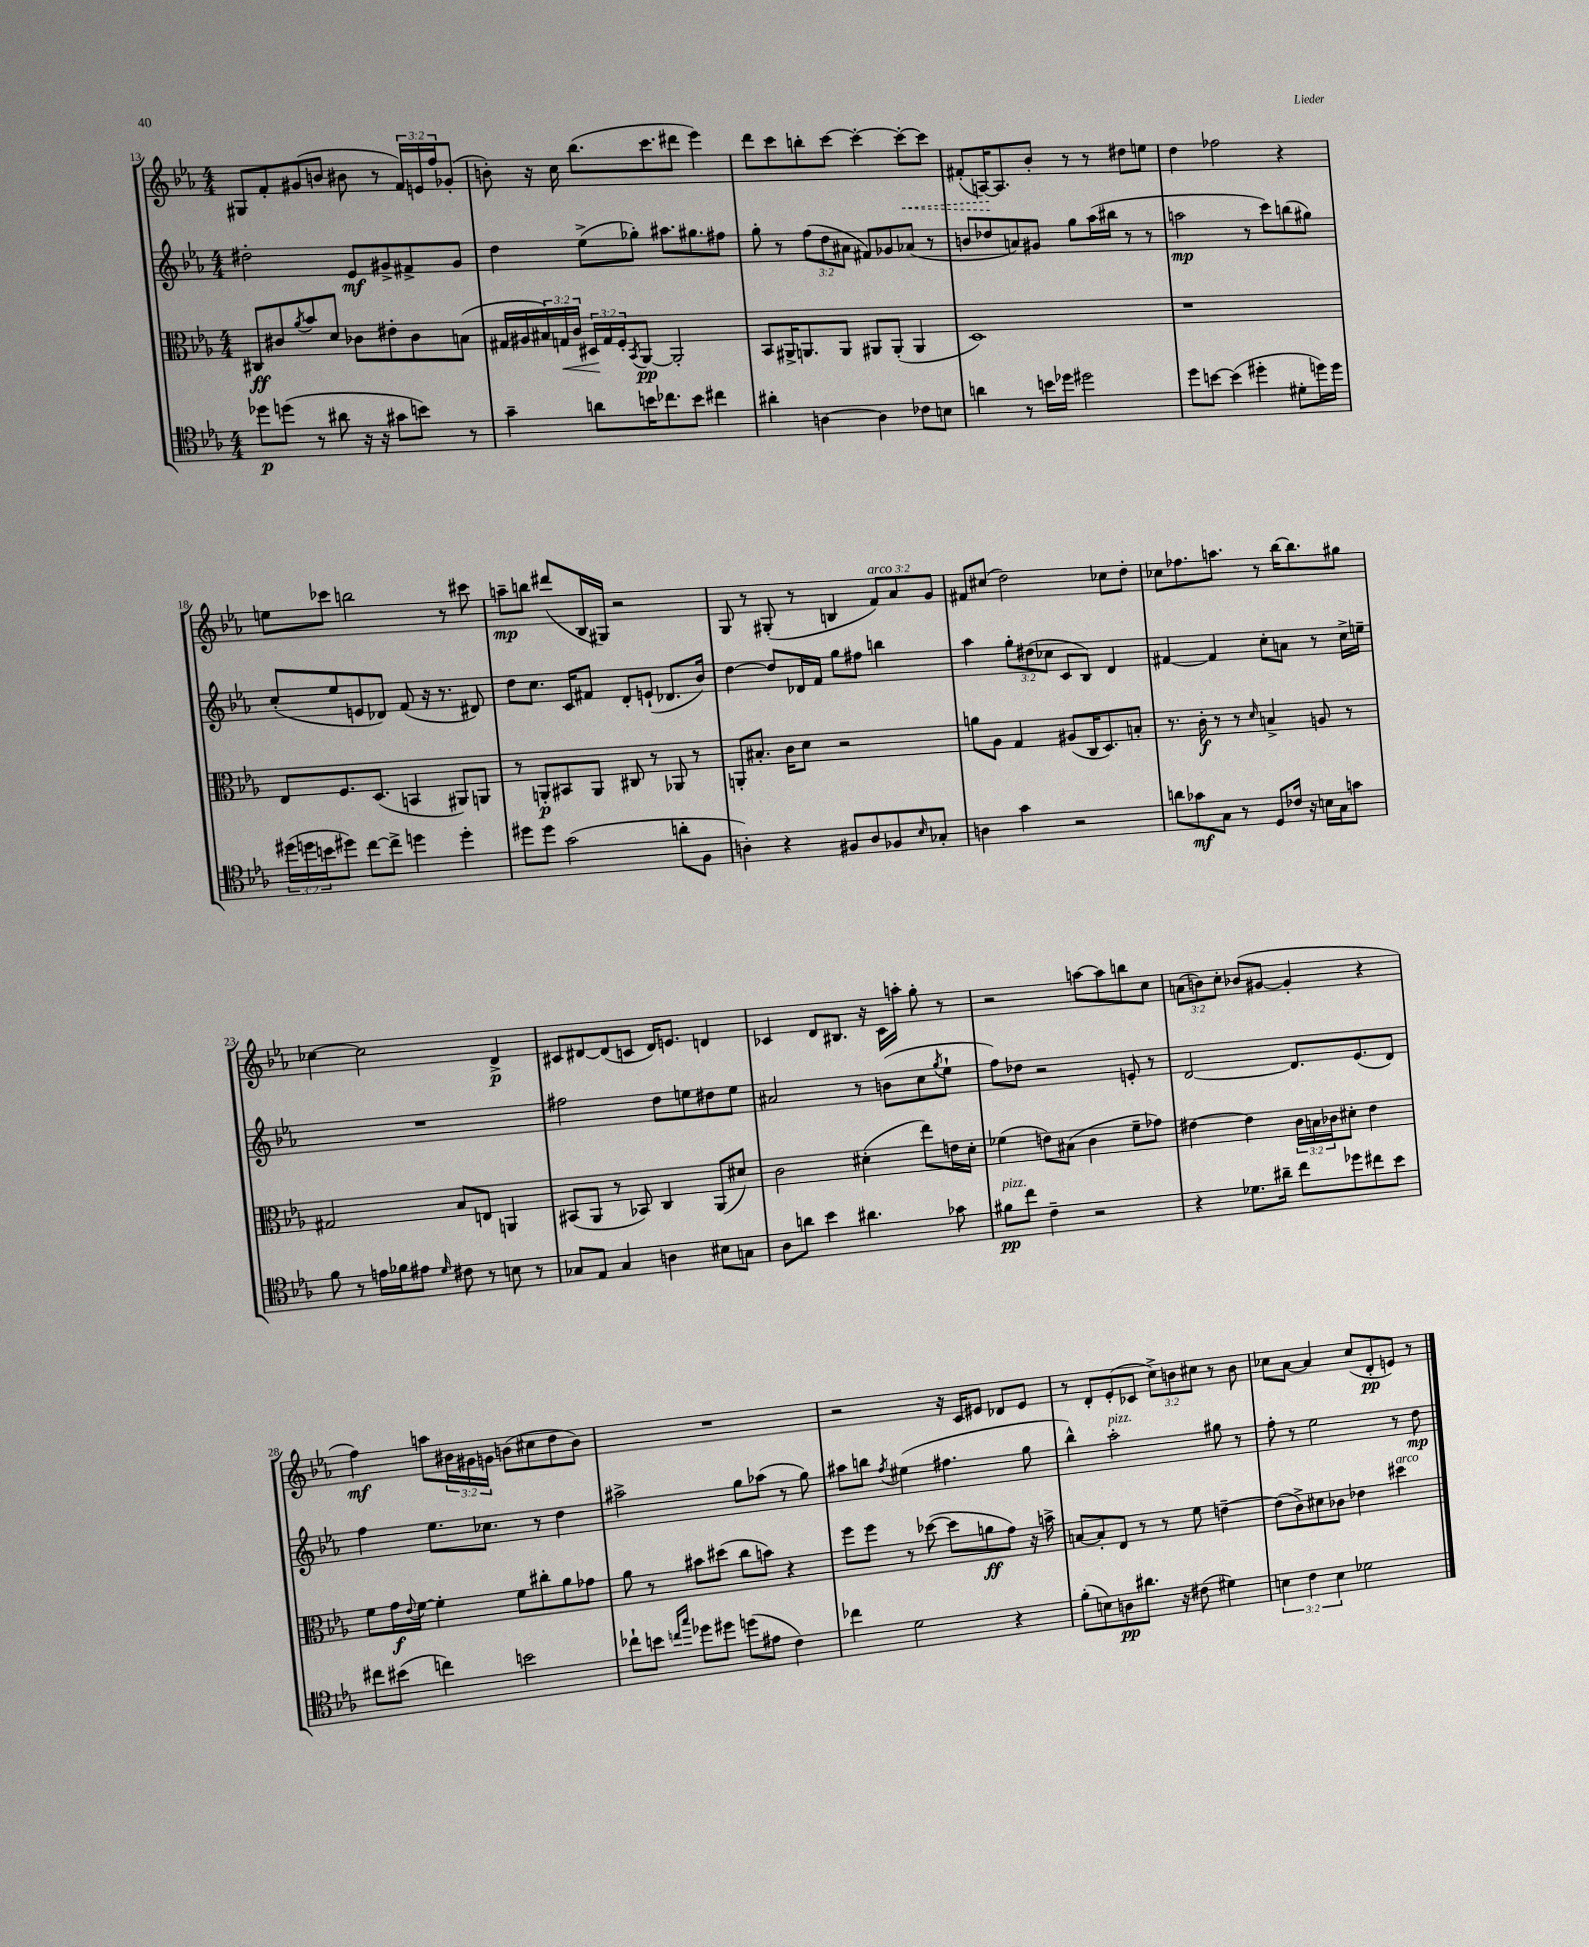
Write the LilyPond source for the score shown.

<<
\new StaffGroup <<
\new Staff = "s0" {
    \clef treble \key ees \major \numericTimeSignature \time 4/4 \override Staff.TupletNumber.text = #tuplet-number::calc-fraction-text
    gis8 f'8-. gis'8( b'8 bis'8 r8 \tuplet 3/2 { f'16) e'16 f''16 } ges'8-.( |
    b'8-.) r16 c''16 bes''8.( c'''8. dis'''8 ees'''4) |
    d'''8 c'''8 b''8-. c'''8~ c'''4~-. \once \override Hairpin.style = #'dashed-line c'''8~-.\< c'''8 |
    fis'8-.( a16~\!) a8. bes'8-. r8 r8 dis''8 e''8 |
    d''4 fes''2 r4 |
    e''8 ces'''8 b''2 r8 cis'''8 |
    a''8--\mp b''8 dis'''8( bes16 gis16) r2 |
    g8 r8 gis8-.( r8 b4 \tuplet 3/2 { f'8^\markup { \italic "arco" }) aes'8 g'8 } |
    fis'8 cis''8( d''2) ces''8 d''8-. |
    ces''8 fes''8. a''8. r8 bes''16~ bes''8. gis''8 |
    ces''4~ ces''2 d'4->\p |
    cis'8 dis'8~ dis'8( c'8 dis'16) e'8. d'4 |
    ces'4 d'8 bis8. r16 ces'16 a''16-. g''8-. r8 |
    r2 a''8~ a''8 b''8 c''8 |
    \tuplet 3/2 { a'8( b'8) c''8-. } bes'8( gis'8~ gis'4-. r4 |
    f''4\mf) a''8 \tuplet 3/2 { bis'16 gis'16 g'16 } b'8( cis''8 d''8 b'8) |
    R1 |
    r2 r16 c'16 eis'8 des'8 eis'8 |
    r8 d'8-. ees'8-.( ces'8 \tuplet 3/2 { c''8->) b'8 cis''8 } r8 b'8 |
    ces''8 aes'8~ aes'4 ces''8( d'8-.\pp e'8) r8 \bar "|." |
}
\new Staff = "s1" {
    \clef treble \key ees \major \numericTimeSignature \time 4/4 \override Staff.TupletNumber.text = #tuplet-number::calc-fraction-text
    dis''2-. ees'8\mf gis'8-> fis'8-> gis'8 |
    d''4 ees''8->( ges''8-.) ais''8. gis''8. fis''8 |
    g''8-. r8 \tuplet 3/2 { f''8( d''8 ais'8 } fis'8) ges'8 aes'8( r8 |
    b'8 des''8 a'8) gis'8 g''8 aes''16( bis''16 r8 r8 |
    a''2\mp r8 c'''8) b''8( gis''8) |
    c''8-.( ees''8 e'8 des'8) f'8( r16 r8. dis'8) |
    d''8 c''8. c'16 fis'8 d'8-. e'8-!( des'8. bes'16) |
    d''4~ d''8 des'16 f'16 g''8 fis''8 b''4 |
    aes''4 \tuplet 3/2 { g''8-. dis''8( ces''8 } c'8 bes8) d'4 |
    fis'4~ fis'4 c''8-. a'8 r8 c''16-> e''16-- |
    R1 |
    fis''2 d''8 e''8 dis''8 e''8 |
    ais'2 r8 b'8( c''8 \acciaccatura { g''8 } ees''8-! |
    f''8) des''8 r2 e'8-. r8 |
    d'2~ d'8. ees'8.( d'8) |
    f''4 ees''8. ces''8. r8 d''4 |
    ais''2-> g''8 aes''8( r8 g''8) |
    ais''8 b''8 \acciaccatura { f''8 } eis''4( fis''4. g''8 |
    bes''4-^) aes''2-.^\markup { \italic "pizz." } gis''8 r8 |
    f''8-. r8 ees''2 r8 d''8\mp \bar "|." |
}
\new Staff = "s2" {
    \clef alto \key ees \major \numericTimeSignature \time 4/4 \override Staff.TupletNumber.text = #tuplet-number::calc-fraction-text
    cis8\ff cis'8 \acciaccatura { aes'8 } bes'8 d'8 ces'8 eis'8-. ces'8 b8( |
    gis16 ais16 \tuplet 3/2 { bis16) g16\< c'16 } \tuplet 3/2 { dis16\! g16 f16-. } \acciaccatura { bes,8 } aes,8~\pp aes,2-. |
    bes,8 ais,16-> a,8. a,8 ais,8 ais,8-.( ais,4 |
    d1) |
    r1 |
    ees8 f8. d8.( b,4 ais,8) a,8 |
    r8 a,8-.\p bis,8 a,8 cis8 r8 aes,8 r8 |
    a,8-. bis8.-. c'16 d'8 r2 |
    a'8 aes8 g4 ais8( c16 d8.) b8-. |
    r8. c'16-.\f r8 r8 \grace { d'16 } b4-> a8 r8 |
    gis2 bes8 e8 a,4 |
    bis,8( aes,8 r8 bes,8) c4 aes,8( dis'8) |
    c'2 dis'4-.( ees''8) e'16 dis'16-. |
    fes'4( e'8) bis8( c'4 fes'8-- ges'8) |
    eis'4~ eis'4 \tuplet 3/2 { c'16 b16 ces'16 } dis'8-. eis'4 |
    f'8 g'16\f \appoggiatura { ees'8 } f'16~ f'4-. f'8 cis''8-. aes'8 ges'8 |
    aes'8 r8 bis'8 dis''8( c''8 b'8) r4 |
    f''8 f''8 r8 des''8~( des''8 a'8\ff g'8) r16 b'16-> |
    b8~ b8-. ees8 r8 r8 f'8 e'4~-- |
    e'8( c'8->) dis'8 ces'8 ees'4 dis''4^\markup { \italic "arco" } \bar "|." |
}
\new Staff = "s3" {
    \clef tenor \key ees \major \numericTimeSignature \time 4/4 \override Staff.TupletNumber.text = #tuplet-number::calc-fraction-text
    des''8\p d''8( r8 ais'8 r16 r16 gis'8 b'8) r8 |
    g'4-- a'8 b'16 ces''8. b'8 cis''4 |
    ais'4-. a4~ a4 ces'8 b8 |
    a'4 r8 b'16 des''16 dis''2 |
    d''8 b'8~ b'4( dis''4-. dis'8-. d''16) d''16 |
    \tuplet 3/2 { dis''16( d''16 b'16 } dis''8) c''8~ c''8-> d''4 d''4-. |
    dis''8 dis''8 g'2( a'8-. f8 |
    a4-.) r4 fis8 a8 fes8 \grace { bes16 } ges8-. |
    a4 g'4 r2 |
    a'8 ges'8\mf g8 r8 d8 ces'16 r16 b16 g16 g'8 |
    f'8 r8 e'16 fes'16 eis'8 \grace { d'16 } cis'8 r8 b8 r8 |
    ges8 ees8 ges4 a4 bis8 g8 |
    aes8 a'8 bes'4 ais'4. ges'8 |
    fis'8\pp^\markup { \italic "pizz." } c''8 c'4-- r2 |
    r4 des'8. ais'16-- c''8 des''8 cis''8 bes'8 |
    cis''8 bis'8( c''4) b'2 |
    ces''8-! b'8 \grace { c''16 g''16 } des''8 dis''8 d''8( eis'8 c'4) |
    ces''4 d'2 r4 |
    f'8-.( b8) a8\pp ais'8. r16 cis'8( dis'4) |
    \tuplet 3/2 { b4 c'4 b4 } des'2 \bar "|." |
}
>>
>>
\layout { \context { \Score currentBarNumber = #13 } }
